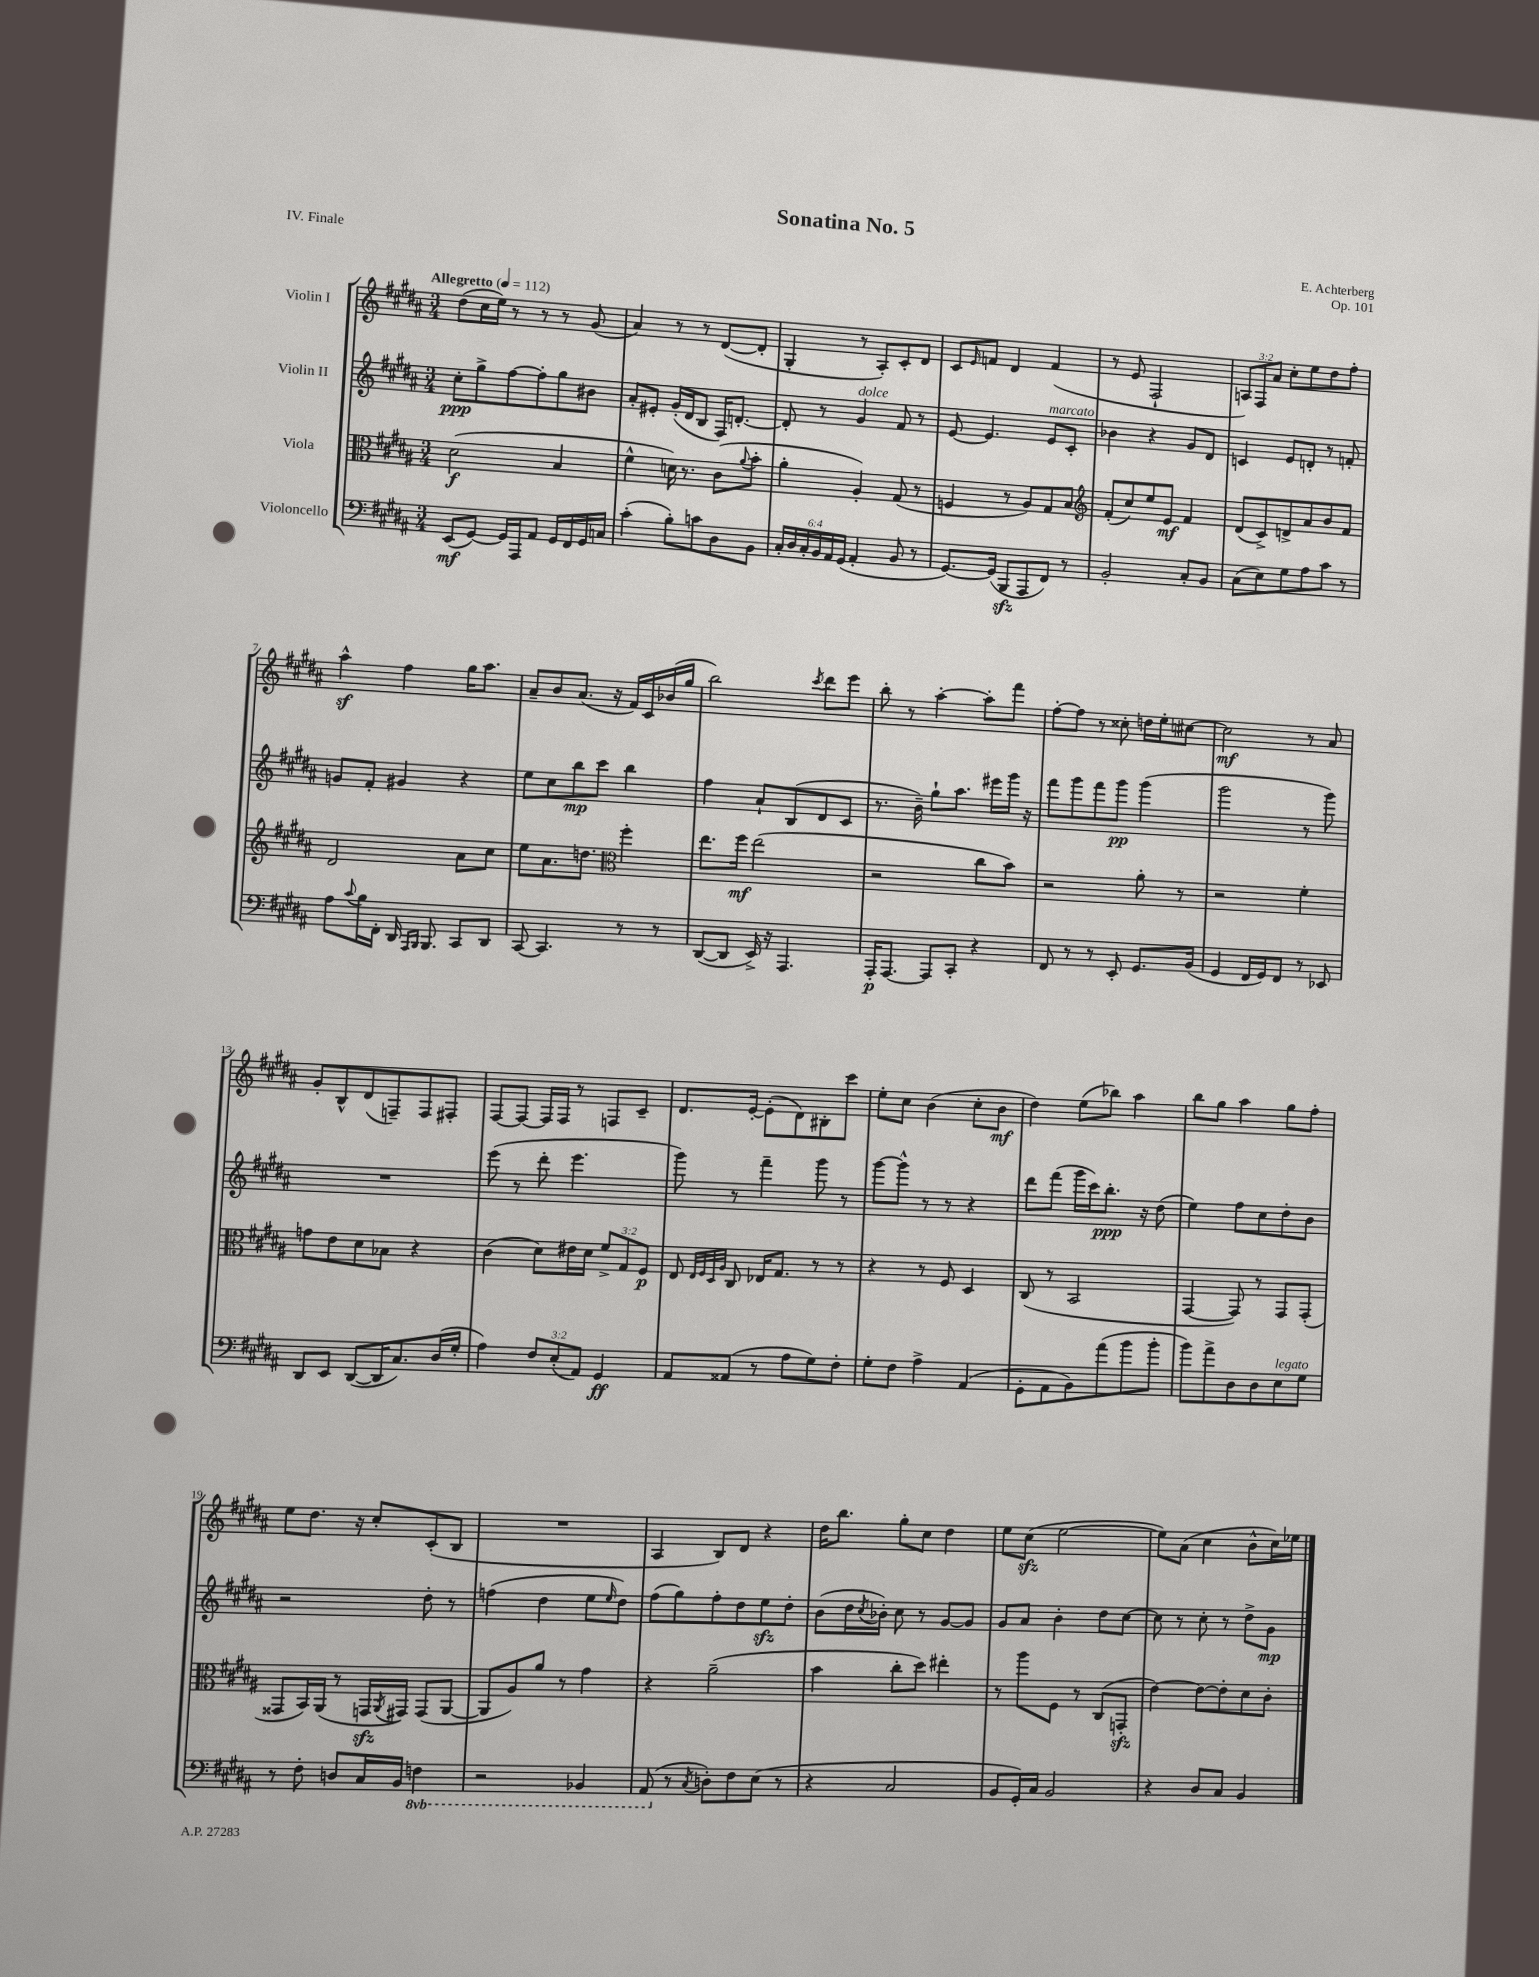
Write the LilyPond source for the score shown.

\header { title = "Sonatina No. 5" composer = "E. Achterberg" opus = "Op. 101" piece = "IV. Finale" }
<<
\new StaffGroup <<
\new Staff = "s0" \with { instrumentName = "Violin I" } {
    \clef treble \key b \major \numericTimeSignature \time 3/4 \override Staff.TupletNumber.text = #tuplet-number::calc-fraction-text \tempo "Allegretto" 4 = 112
    dis''8( cis''16 e''16) r8 r8 r8 gis'8( |
    ais'4) r8 r8 dis'8~( dis'8-. |
    gis4-. r8 ais8-.) cis'8-. dis'8 |
    cis'8 \grace { e'16 } f'8 dis'4 f'4( |
    r8 e'8 fis2-! |
    \tuplet 3/2 { a8) fis8 ais'8 } cis''8-. e''8 dis''8 fis''8-. |
    ais''4-^\sf fis''4 gis''16 ais''8. |
    ais'8-- b'8 ais'8.( r16 fis'16) cis'16 bes'16( gis''16 |
    b''2) \acciaccatura { cis'''8 } dis'''8 e'''8 |
    b''8-. r8 ais''4~-. ais''8-. fis'''8 |
    fis''8~-. fis''8 r8 cisis''8-. d''16 e''16-. cis''8~ |
    cis''2\mf r8 ais'8 |
    gis'8-. b8-^ dis'8( f8--) f8 fis8-. |
    fis8~ fis8~ fis16 fis16 r8 f8 cis'8-- |
    dis'8. e'16~-. e'8-.( dis'8) bis8-. cis'''8 |
    e''8-. cis''8 b'4( cis''8-. b'8\mf |
    dis''4) e''8( bes''8) ais''4 |
    b''8 gis''8 ais''4 gis''8 fis''8-. |
    e''8 dis''8. r16 cis''8-. cis'8-.( b8 |
    R2. |
    ais4 b8) dis'8 r4 |
    dis''16 b''8. gis''8-. cis''8 dis''4 |
    e''8 cis''8\sfz( e''2~ |
    e''8) ais'8( cis''4 b'8-^ cis''16) ees''16 \bar "|." |
}
\new Staff = "s1" \with { instrumentName = "Violin II" } {
    \clef treble \key b \major \numericTimeSignature \time 3/4
    cis''8-.\ppp gis''8-> fis''8~ fis''8-. gis''8 bis'8 |
    ais'8-. eis'8-. gis'16-.( dis'16 b8 fis16) d'8.~-. |
    d'8-. r8 gis'4^\markup { \italic "dolce" } fis'8 r8 |
    e'8~ e'4. e'8^\markup { \italic "marcato" } cis'8-. |
    bes'4 r4 gis'8 dis'8 |
    c'4 e'8 d'8-. r8 f'8-. |
    g'8 fis'8-. gis'4 r4 |
    e''8 cis''8 b''8\mp cis'''8 b''4 |
    fis''4 ais'8-! b8( dis'8 cis'8 |
    r8. b'16--) gis''8-! ais''8. eis'''16 gis'''16 r16 |
    fis'''8 gis'''8 fis'''8 gis'''8\pp gis'''4( |
    gis'''2 r8 gis'''8) |
    R2. |
    e'''8( r8 dis'''8-. e'''4. |
    gis'''8) r8 fis'''4-- gis'''8 r8 |
    gis'''8~ gis'''8-^ r8 r8 r4 |
    dis'''8 fis'''8( gis'''16 cis'''16) b''8.-.\ppp r16 dis''8( |
    e''4) fis''8 cis''8 dis''8-. b'8 |
    r2 dis''8-. r8 |
    f''4( dis''4 e''8 \grace { e''16 } dis''8) |
    fis''8( gis''8) fis''8-. dis''8 e''8\sfz dis''8-. |
    b'8( dis''16 \acciaccatura { cis''8 } bes'16-.) cis''8 r8 gis'8~ gis'8 |
    gis'8 ais'8 b'4-. dis''8 cis''8~ |
    cis''8 r8 cis''8-. r8 dis''8-> gis'8\mp \bar "|." |
}
\new Staff = "s2" \with { instrumentName = "Viola" } {
    \clef alto \key b \major \numericTimeSignature \time 3/4 \override Staff.TupletNumber.text = #tuplet-number::calc-fraction-text
    dis'2\f( b4 |
    fis'4-^ d'16) r8. cis'8( \appoggiatura { ais'8 } b'8-. |
    ais'4-. ais4-.) gis8( r8 |
    f4 r8 ais8) gis8 b8 |
    \clef treble fis'8-.( cis''8) e''8 e'8\mf fis'4 |
    dis'8( cis'8->) d'8-> ais'8 b'8 fis'8 |
    dis'2 ais'8 cis''8 |
    e''8 ais'8. d''8. \clef alto fis''4-. |
    e''8. fis''16\mf e''2( |
    r2 cis''8 b'8) |
    r2 ais'8-. r8 |
    r2 fis'4-. |
    g'8 e'8 dis'8 bes8 r4 |
    cis'4( dis'8) eis'16 dis'16 \tuplet 3/2 { fis'8-> gis8 fis8\p } |
    e8 \grace { e32 fis32 dis32 ais32 } cis8 ees16 gis8. r8 r8 |
    r4 r8 fis8 dis4 |
    cis8( r8 b,2 |
    gis,4~ gis,8) r8 gis,8 gis,8-.( |
    gisis,8 b,16) ais,16( r8 g,16\sfz \acciaccatura { ais,8 } gis,16) gis,8( ais,8~ |
    ais,8 ais8) ais'8 r8 gis'4 |
    r4 ais'2--( |
    b'4 cis''8-. dis''8) eis''4-. |
    r8 ais''8 fis8 r8 cis8( g,8-.\sfz |
    e'4~) e'8~ e'8-. dis'8 cis'8-. \bar "|." |
}
\new Staff = "s3" \with { instrumentName = "Violoncello" } {
    \clef bass \key b \major \numericTimeSignature \time 3/4 \override Staff.TupletNumber.text = #tuplet-number::calc-fraction-text \set Staff.ottavationMarkups = #ottavation-simple-ordinals
    e,8\mf( gis,8~) gis,16 ais,,16 ais,8 gis,16 fis,16 gis,16 c16 |
    cis'4-.( b8-.) c'8 dis8 b,8 |
    \tuplet 6/4 { cis16-. dis16 cis16-. b,16 ais,16 gis,16( } ais,4-. b,8 r8 |
    gis,8.~) gis,16( b,,8\sfz ais,,8 fis,8) r8 |
    b,2-. cis8-. b,8 |
    cis8( e8) gis8 ais8 cis'8 r8 |
    ais8 \appoggiatura { cis'8 } b16 fis,16-. dis,16 \grace { ais,,16 b,,16 } b,,8. cis,8 dis,8 |
    cis,8~ cis,4. r8 r8 |
    dis,8~( dis,8 e,16->) r16 ais,,4. |
    ais,,16-.\p ais,,8.~ ais,,8 cis,8-. r4 |
    fis,8 r8 r8 e,8-. gis,8. b,16( |
    gis,4 fis,16 gis,16) fis,8 r8 ees,8 |
    dis,8 e,8 dis,8~( dis,16 cis8.) dis16( gis16-. |
    ais4) \tuplet 3/2 { fis8 e8-.( ais,8) } gis,4\ff |
    ais,8 aisis,8( r8 ais8 gis8) fis8-. |
    gis8-. fis8 ais4-> ais,4( |
    gis,8-. ais,8 b,8) ais'8( b'8 b'8-. |
    b'8) ais'8-> dis8 dis8 e8^\markup { \italic "legato" } gis8 |
    r8 fis8-. d8 cis16 b,16 \ottava #-1 f,4 |
    r2 bes,,4 |
    ais,,8( \ottava #0 r8 \acciaccatura { cis8 } d8-.) fis8 e8( r8 |
    r4 cis2 |
    b,8 gis,16-.) cis16 b,2 |
    r4 dis8 cis8 b,4 \bar "|." |
}
>>
>>
